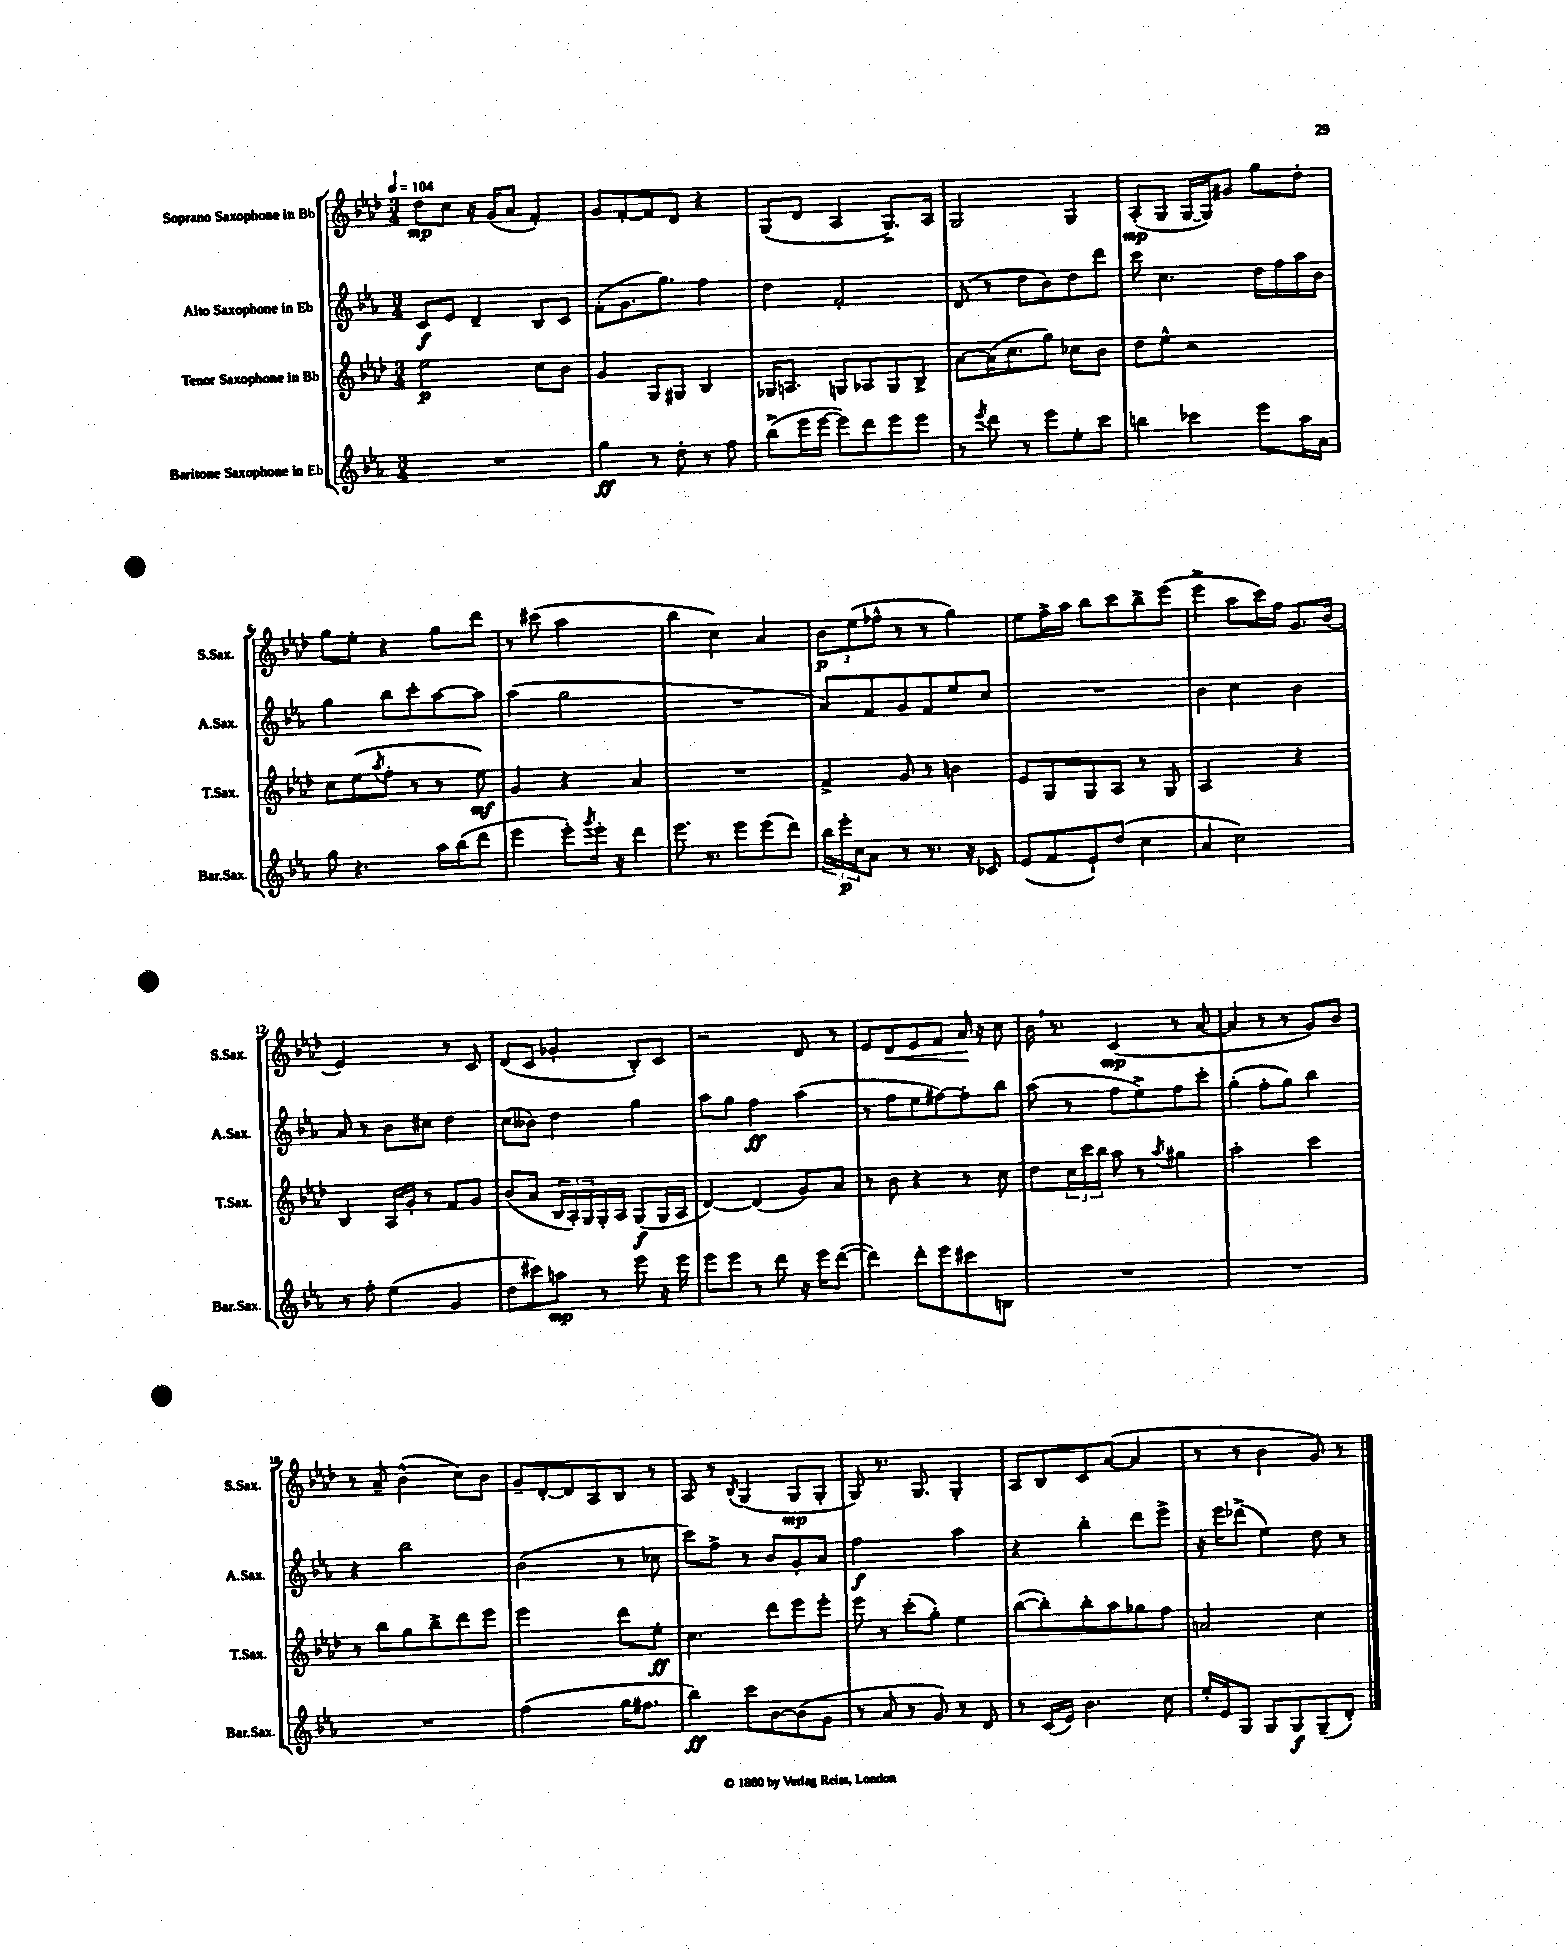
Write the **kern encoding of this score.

**kern	**kern	**kern	**kern
*staff4	*staff3	*staff2	*staff1
*clefG2	*clefG2	*clefG2	*clefG2
*k[b-e-a-]	*k[b-e-a-d-]	*k[b-e-a-]	*k[b-e-a-d-]
*M3/4	*M3/4	*M3/4	*M3/4
*MM104	*MM104	*MM104	*MM104
2.r	2ee-\	8c/L	8dd-\L
.	.	8e-/J	8cc\J
.	.	4d~/	16r
.	.	.	(16g/LK
.	.	.	8a-/J
.	8cc\L	8B-/L	4f'/)
.	8b-\J	8c/J	.
=	=	=	=
4gg\	4g/	(8f'\L	8g/L
.	.	8.g\	[8f'/
8r	8G/L	.	8f/]
.	.	8.gg\J)	.
8dd'\	8G#/J	.	8d-/J
8r	4B-/	4ff\	4r
8ff\	.	.	.
=	=	=	=
(8bb-^\L	16G-/LK	4dd\	(8G/L
.	8.A/J	.	.
16eee-\L	.	.	8d-/J
[16eee-\JJ	.	.	.
8eee-\]L)	8G/L	2f'/	4A-/
8ddd\	8A-/	.	.
8eee-\	8G/	.	8.G^/L)
8eee-\J	8B-^/J	.	.
.	.	.	16A-/Jk
=	=	=	=
8r	[8a-\L	(8d/	2G/
8qeee-/	.	.	.
8ddd\	(16a-\]K	8r	.
.	8.cc\	.	.
8r	.	8dd\L	.
8eee-\L	8gg\J)	8b-\)	.
8ee-'\	8cc-\L	8dd\	4G/
8ccc\J	8b-\J	8ddd\J	.
=	=	=	=
4bb\	8dd-\L	8ccc\	(8A-'/L
.	8ee-^^\J	4.cc\	8G/J
4ccc-\	2r	.	[16G/LL
.	.	.	16G/]J)
.	.	.	8g#/J
8eee-\L	.	16dd\LL	8gg\L
.	.	16ff\	.
16aa-\L	.	16aa-\	8dd-'\J
16a-\JJ	.	16b-\JJ	.
=	=	=	=
8gg\	8cc\L	4gg\	8gg\L
4.r	(8ee-\	.	8ee-'\J
.	8qaa-/	.	.
.	8ff'\J	8bb-\L	4r
.	8r	8ccc'\	.
16aa-\LL	8r	[8aa-\	8gg\L
(16bb-\J	.	.	.
8ddd\J	8ee-\)	8aa-\]J	8ddd-\J
=	=	=	=
4eee-\	4g/	(4aa-\	8r
.	.	.	(8ccc#\
8eee-'\L)	4r	2gg\	2aa-\
8qggg/	.	.	.
16eee-'\Jk	.	.	.
16r	.	.	.
4ddd\	4a-/	.	.
=	=	=	=
8.eee-\	2.r	2.r	4bb-\
8.r	.	.	.
.	.	.	4cc\)
8eee-\L	.	.	.
(8eee-\	.	.	4a-/
8ddd\J)	.	.	.
=	=	=	=
24bb-\LL	4f^/	8a-/L)	12b-\L
24eee-'\	.	.	.
24cc\J	.	.	(12ee-\
8a-\J	.	8f/	.
.	.	.	12ff-^^\J
8r	8g/	8g/	8r
8.r	8r	8f/	8r
.	4b\	8ee-/	4gg\)
16r	.	.	.
8c-/	.	8cc/J	.
=	=	=	=
(8e-/L	8e-/L	2.r	8ee-\L
8f/	8G/	.	16ff^\L
.	.	.	16aa-\JJ
8e-`/)	8G/	.	8bb-\L
(8dd/J	8A-/J	.	8ccc\
4cc\	8r	.	8bb-^\
.	8G/	.	(8eee-\J
=	=	=	=
4a-/	2A-/	4b-\	4eee-^\
2cc\)	.	4cc\	8aa-\L
.	.	.	16ccc\L)
.	.	.	16ff\JJ
.	4r	4b-\	8.g/L
.	.	.	(16b-/Jk
=	=	=	=
8r	4B-/	8a-/	2e-/)
8ff'\	.	8r	.
(4ee-\	16A-/LL	8b-\L	.
.	16g'/JJ	.	.
.	8r	8cc#\J	.
4g/	8f/L	4dd\	8r
.	8g/J	.	8c/
=	=	=	=
8dd\L	(8b-/L	(8cc\L	(8d-/L
8ccc#\)	8a-/J	8b--\J)	8c/J
8aa\J	24B-/LL	4dd\	4g-'/
.	24A-'/)	.	.
.	24G/	.	.
8r	16G'/	.	.
.	16A-/JJ	.	.
8eee-\	(8G/L	4gg\	8B-'/L)
16r	16G/L	.	8c/J
16eee-\	16A-/JJ	.	.
=	=	=	=
8eee-\L	[4d-/)	8aa-\L	2r
8eee-\J	.	8gg\J	.
8r	(4d-/]	4ff\	.
8ddd\	.	.	.
16r	8g/L)	(4aa-\	8d-/
16eee-\LK	.	.	.
([8ddd\J	8a-/J	.	8r
=	=	=	=
4ddd\])	8r	8r	8e-/L
.	8b-\	8ff\L	8d-/
8ddd'\L	4r	8ee-\	8e-/
8eee-\	.	[8ff#\)	8f/J
8ccc#\	8r	8ff#'\]	16a-/
.	.	.	16r
8B\J	8cc\	8bb-\J	8cc\
=	=	=	=
2.r	8dd-\L	(8aa-\	16b-\
.	.	.	8.r
.	24cc\L	8r	.
.	24ccc\	.	.
.	24bb-\JJ	.	.
.	8aa-\	8ff\L	(4c/
.	8r	8ee-^\)	.
.	8qaa-/	.	.
.	4gg#\	8ff\	8r
.	.	8ccc'\J	[8a-/
=	=	=	=
2.r	2aa-'\	(4gg'\	4a-/]
.	.	8ff'\L	8r
.	.	8gg\J)	8r
.	4ccc\	4bb-\	8g/L)
.	.	.	8b-/J
=	=	=	=
2.r	8r	4r	8r
.	8bb-\L	.	8a-~/
.	8gg\	2bb-\	(4b-^^\
.	8bb-^\	.	.
.	8ddd-\	.	8cc\L)
.	8eee-\J	.	8b-\J
=	=	=	=
(2ff\	2eee-\	(2b-\	8g~/L
.	.	.	[8d-'/
.	.	.	8d-/]
.	.	.	8A-/
16gg\LK	8ddd-\L	8r	8B-/J
8.ff#\J	.	.	.
.	8ee-'\J	8cc-\	8r
=	=	=	=
4bb-\)	4.cc\	8ccc\L)	8A-/
.	.	8ff^\J	8r
.	.	.	8qB-/
8ccc\L	.	8r	(4G/
[8b-\	8ddd-\L	8b-/L	.
(8b-\]	8eee-\	8g'/	8G/L
8g\J	8eee-'\J	8a-/J	8G'/J
=	=	=	=
8r	8eee-\	2ff\	8G/)
8a-/	8r	.	8.r
8r	(8ccc'\L	.	.
.	.	.	8.G/
8g/)	8gg'\J)	.	.
8r	4ee-\	4aa-\	4G'/
8d/	.	.	.
=	=	=	=
8r	([8bb-\L	4r	8A-/L
(16c/LL	8bb-'\])	.	8B-/
16e-/JJ)	.	.	.
4.b-\	8bb-'\	4bb-'\	8c/
.	8aa-\	.	([8a-/J
.	8gg-\	8ddd\L	4a-/]
8cc\	8ff\J	8eee-^\J	.
=	=	=	=
16ee-'/LL	2a/	16r	8r
16e-/J	.	16eee-\LK	.
8G/J	.	(8ddd-^\J	8r
8G/L	.	4ee-\)	4b-\
8G/	.	.	.
(8G~/	4cc\	8dd\	8g/)
8d'/J)	.	8r	8r
==	==	==	==
*-	*-	*-	*-
